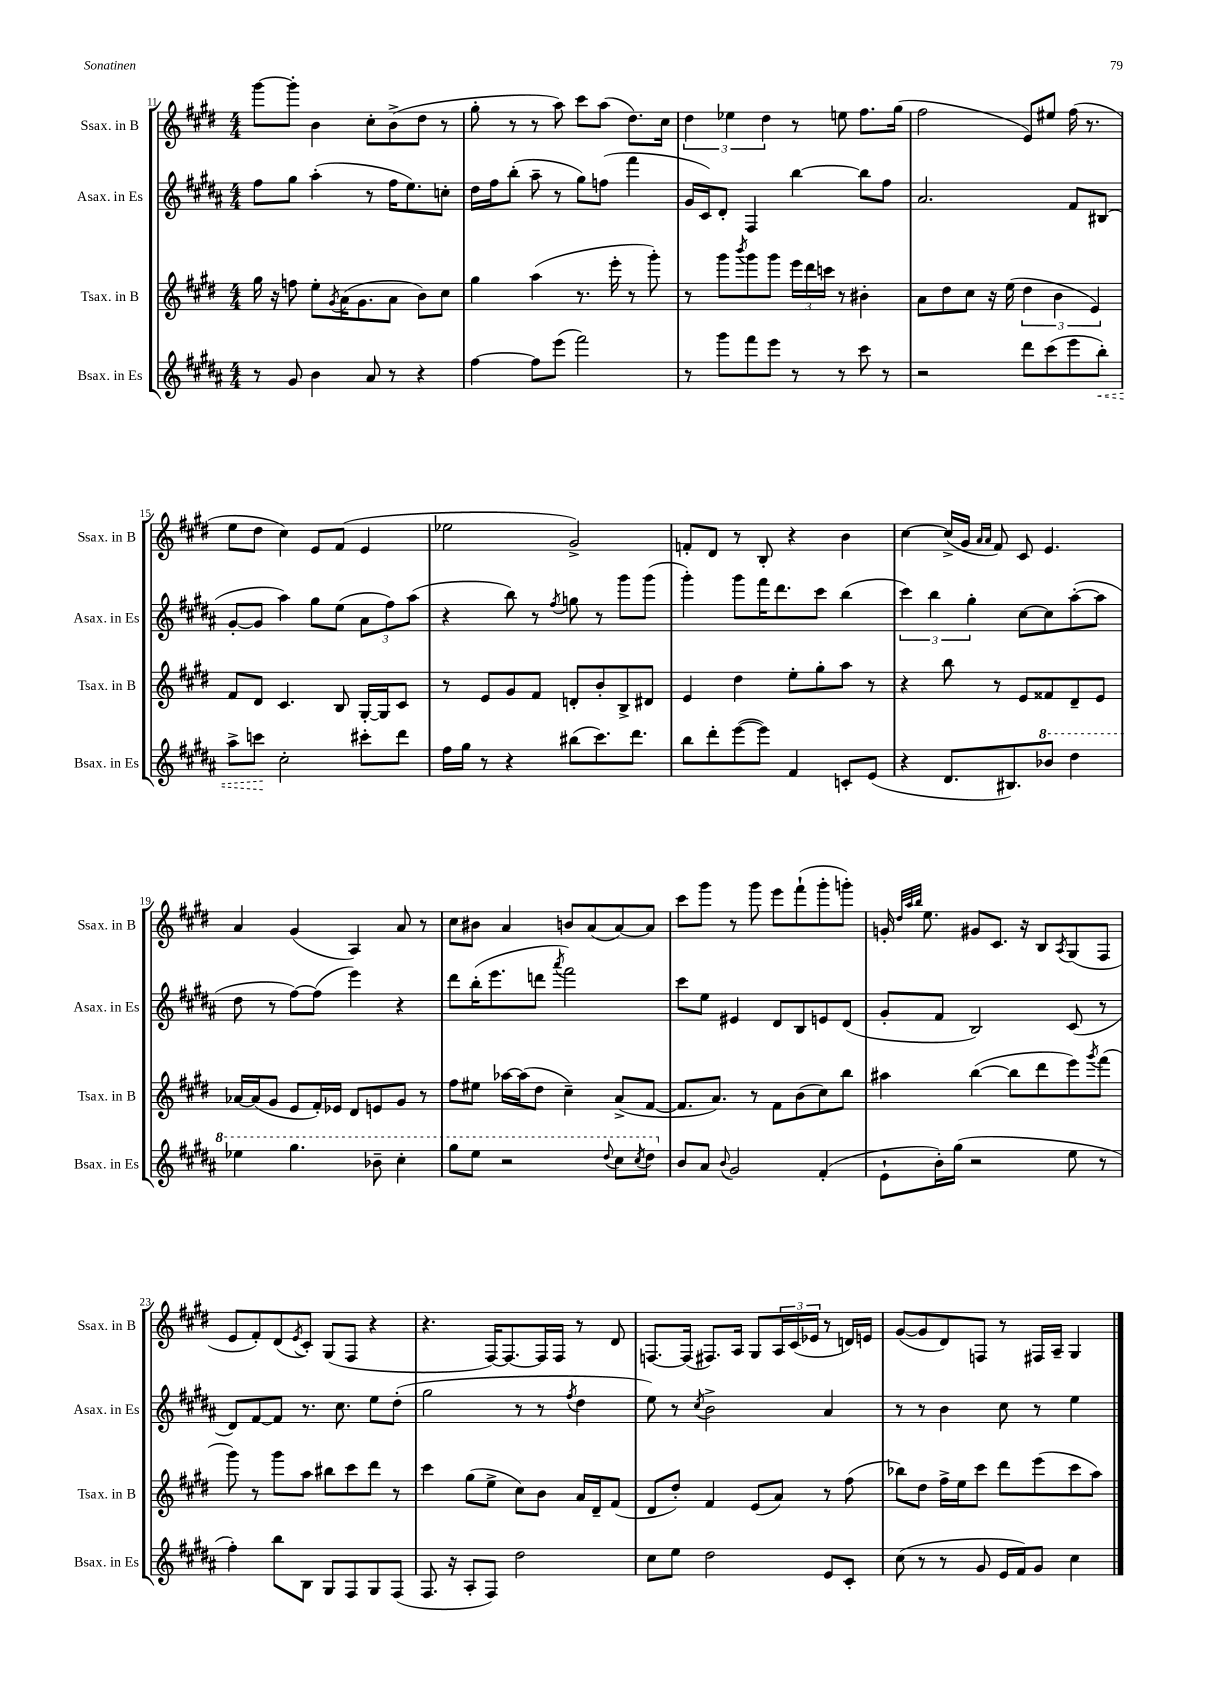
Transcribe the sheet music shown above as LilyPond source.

<<
\new StaffGroup <<
\new Staff = "s0" \with { instrumentName = "Ssax. in B" shortInstrumentName = "Ssax. in B" } {
    \clef treble \key e \major \numericTimeSignature \time 4/4
    gis'''8~ gis'''8-. b'4 cis''8-. b'8->( dis''8 r8 |
    gis''8-. r8 r8 a''8) cis'''8 a''8( dis''8.) cis''16 |
    \tuplet 3/2 { dis''4 ees''4 dis''4 } r8 e''8 fis''8. gis''16( |
    fis''2 e'8) eis''8 fis''16( r8. |
    e''8 dis''8 cis''4) e'8 fis'8( e'4 |
    ees''2 gis'2->) |
    f'8-. dis'8 r8 b8-. r4 b'4 |
    cis''4~ cis''16->( gis'16 \grace { a'16 a'16 } fis'8) cis'8 e'4. |
    a'4 gis'4( a4) a'8 r8 |
    cis''8 bis'8 a'4 b'8 a'8( a'8~) a'8 |
    cis'''8 gis'''8 r8 gis'''8 e'''8 fis'''8-!( gis'''8-. g'''8-.) |
    g'16-. \grace { dis''32 a''32 b''32 } e''8. gis'8 cis'8. r16 b8 \acciaccatura { a8 } gis8( fis8 |
    e'8 fis'8-.) dis'8( \acciaccatura { e'8 } cis'8-.) gis8( fis8 r4 |
    r4. fis16~) fis8.~ fis16 fis16 r8 dis'8 |
    f8.~ f16( fis8.) a16 gis8 \tuplet 3/2 { a16 cis'16( ees'16 } r8 d'16) e'16 |
    gis'8~( gis'8 dis'8) f8 r8 fis16 a16-- gis4 \bar "|." |
}
\new Staff = "s1" \with { instrumentName = "Asax. in Es" shortInstrumentName = "Asax. in Es" } {
    \clef treble \key b \major \numericTimeSignature \time 4/4
    fis''8 gis''8 ais''4-.( r8 fis''16 e''8.) c''8-. |
    dis''16 fis''16 b''8-.( ais''8-- r8 gis''8) f''8( fis'''4 |
    gis'16 cis'16) dis'8-. fis4 b''4~ b''8 fis''8 |
    ais'2. fis'8 bis8( |
    gis'8~-. gis'8 ais''4) gis''8 e''8( \tuplet 3/2 { ais'8 fis''8) ais''8( } |
    r4 b''8) r8 \acciaccatura { fis''8 } g''8 r8 gis'''8 gis'''8( |
    gis'''4-.) gis'''8 fis'''16 dis'''8. cis'''8 b''4( |
    \tuplet 3/2 { cis'''4) b''4 gis''4-. } cis''8~ cis''8 ais''8~-.( ais''8 |
    dis''8 r8 fis''8~) fis''8( e'''4) r4 |
    dis'''8 b''16-.( e'''8. d'''8 \acciaccatura { ais'''8 } fis'''2) |
    cis'''8 e''8 eis'4 dis'8 b8 e'8 dis'8( |
    gis'8-. fis'8 b2) cis'8( r8 |
    dis'8) fis'8~ fis'8 r8. cis''8. e''8 dis''8-.( |
    gis''2 r8 r8 \acciaccatura { fis''8 } dis''4 |
    e''8) r8 \acciaccatura { cis''8 } b'2-> ais'4 |
    r8 r8 b'4 cis''8 r8 e''4 \bar "|." |
}
\new Staff = "s2" \with { instrumentName = "Tsax. in B" shortInstrumentName = "Tsax. in B" } {
    \clef treble \key e \major \numericTimeSignature \time 4/4
    gis''16 r16 f''8 e''8-. \acciaccatura { gis'8 } a'16( gis'8. a'8 b'8) cis''8 |
    gis''4 a''4( r8. e'''16-. r8 gis'''8-.) |
    r8 gis'''8 \acciaccatura { b'''8 } gis'''8 gis'''8 \tuplet 3/2 { e'''16 dis'''16 c'''16 } r8 bis'4-. |
    a'8 dis''8 cis''8 r16 e''16( \tuplet 3/2 { dis''4 b'4 e'4) } |
    fis'8 dis'8 cis'4. b8 gis16~-. gis16 cis'8 |
    r8 e'8 gis'8 fis'8 d'8-. b'8-. b8-> dis'8 |
    e'4 dis''4 e''8-. gis''8-. a''8 r8 |
    r4 b''8 r8 e'8 fisis'8 dis'8-- e'8 |
    aes'16~ aes'16( gis'8 e'8 fis'16-.) ees'16 dis'8 e'8 gis'8 r8 |
    fis''8 eis''8 aes''16~ aes''16( dis''8 cis''4--) a'8->( fis'8~ |
    fis'8. a'8.) r8 fis'8 b'8( cis''8) b''8 |
    ais''4 b''4~( b''8 dis'''8 e'''8) \acciaccatura { gis'''8 } fis'''8( |
    gis'''8) r8 gis'''8 a''8 bis''8 cis'''8 dis'''8 r8 |
    cis'''4 gis''8( e''8-> cis''8) b'8 a'16 dis'16-- fis'8( |
    dis'8 dis''8-.) fis'4 e'8( a'8) r8 fis''8( |
    bes''8) dis''8 fis''16-> e''16 cis'''8 dis'''8 e'''8( cis'''8 a''8) \bar "|." |
}
\new Staff = "s3" \with { instrumentName = "Bsax. in Es" shortInstrumentName = "Bsax. in Es" } {
    \clef treble \key b \major \numericTimeSignature \time 4/4
    r8 gis'8 b'4 ais'8 r8 r4 |
    fis''4~ fis''8 e'''8( fis'''2) |
    r8 gis'''8 fis'''8 e'''8 r8 r8 cis'''8 r8 |
    r2 dis'''8 cis'''8( e'''8 \once \override Hairpin.style = #'dashed-line b''8-.\<) |
    ais''8-> c'''8\! cis''2-. cis'''8-. dis'''8 |
    fis''16 gis''16 r8 r4 bis''8( cis'''8.) dis'''8. |
    b''8 dis'''8-. e'''8~( e'''8) fis'4 c'8-. e'8( |
    r4 dis'8. bis8.) \ottava #1 bes''8 dis'''4 |
    ees'''4 gis'''4. bes''8-- cis'''4-. |
    gis'''8 e'''8 r2 \appoggiatura { dis'''8 } cis'''8 \acciaccatura { cis'''8 } dis'''8 \ottava #0 |
    b'8 ais'8 \appoggiatura { b'8 } gis'2 fis'4-.( |
    e'8-! b'16-.) gis''16( r2 e''8 r8 |
    fis''4-.) b''8 b8 gis8 fis8 gis8 fis8( |
    fis8. r16 ais8-. fis8) dis''2 |
    cis''8 e''8 dis''2 e'8 cis'8-. |
    cis''8( r8 r8 gis'8 e'16 fis'16) gis'8 cis''4 \bar "|." |
}
>>
>>
\layout { \context { \Score currentBarNumber = #11 } }
